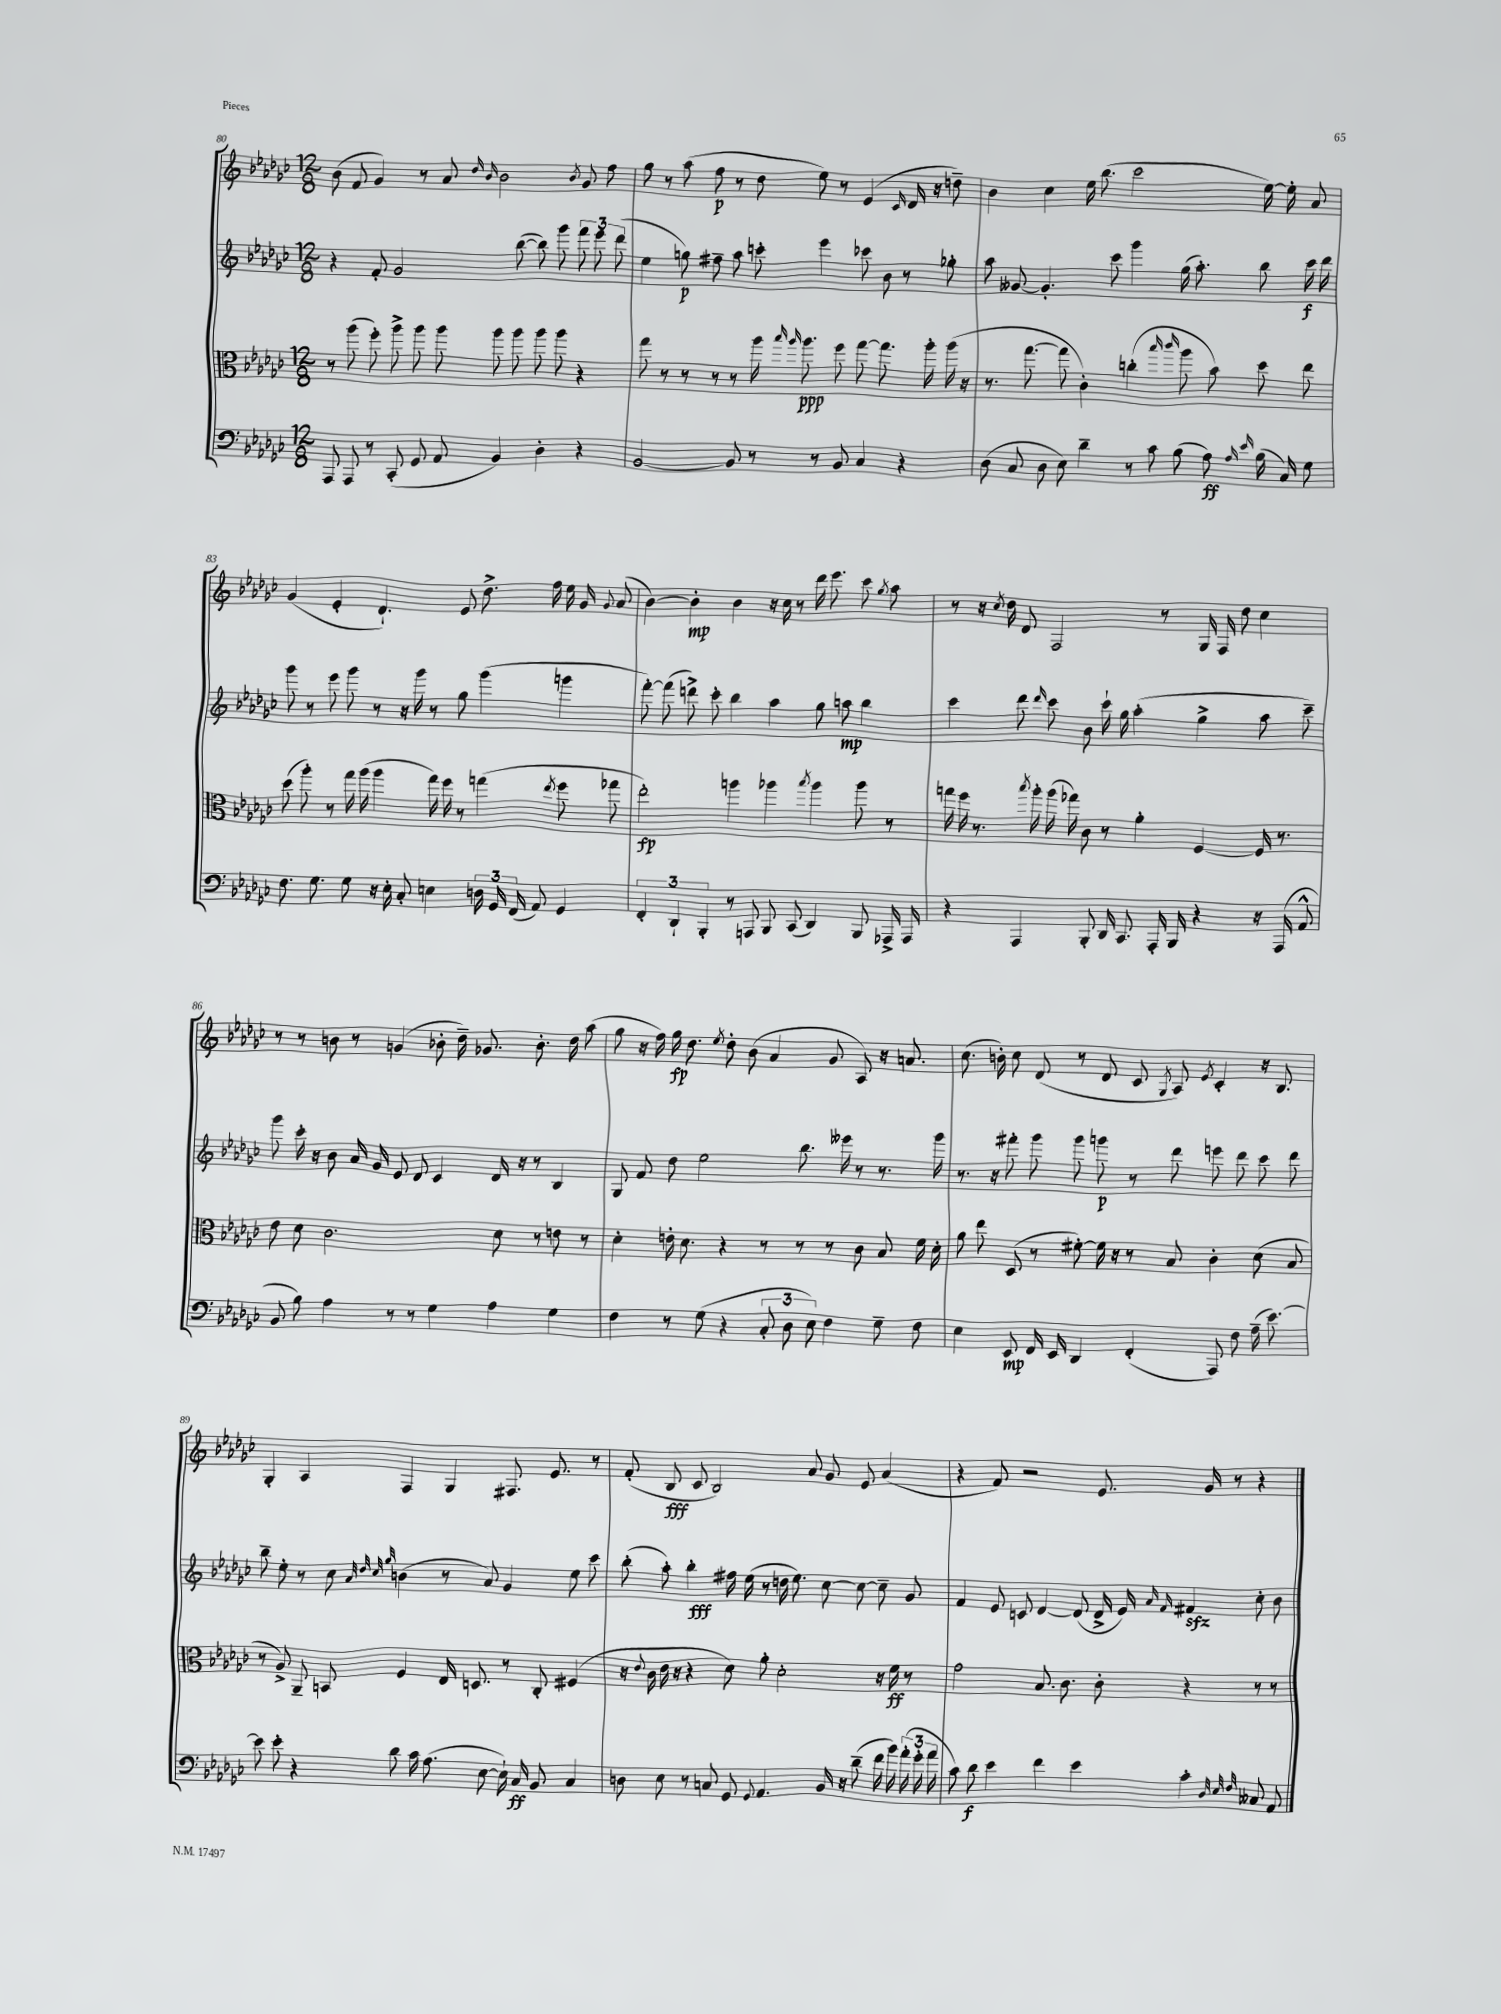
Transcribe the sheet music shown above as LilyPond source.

<<
\new StaffGroup <<
\new Staff = "s0" {
    \clef treble \key ges \major \numericTimeSignature \time 12/8
    \autoBeamOff bes'8( f'8 ges'4) r8 aes'8 \grace { des''16 bes'16 } bes'2 \acciaccatura { bes'8 } ges'8 f''8 |
    ges''8 r8 aes''8( f''8\p r8 des''8 ees''8) r8 ees'4( \grace { ces'16 } des'16 r16 d''8--) |
    bes'4 ces''4 ees''16 bes''8.( ces'''2 ees''16~) ees''16-. aes'8 |
    ges'4( ees'4-. des'4.-!) ees'8 des''8.-> f''16 ees''16 ges'16 \appoggiatura { ges'8 } aes'8( |
    bes'4~) bes'4-.\mp bes'4 r16 ces''16 r8 des'''16 ees'''8. ces'''8 \acciaccatura { ges''8 } aes''8 |
    r8 r16 \acciaccatura { ces''8 } des''16 des'8 f2 r8 ges16 f16 des''8 ces''4 |
    r8 r8 b'8 r8 g'4( bes'8-. des''16--) ges'8. bes'8.-. des''16 aes''8( |
    ges''8 r16 f''16) ges''16\fp des''8. \acciaccatura { ees''8 } des''8-. bes'8( aes'4 ges'8 aes8) r16 a'8. |
    ces''8.( b'16-.) ces''8 des'8( r8 des'8 ces'8 \acciaccatura { ges8 } aes8) \acciaccatura { ees'8 } ces'4-. r16 bes8. |
    ges4-. aes4 f4 ges4 fis8. ees'8. r8 |
    f'8-.( bes8\fff ces'8 bes2) aes'8 ges'8 ees'8 aes'4( |
    r4 f'8) r2 ees'8. ges'16 r8 r4 \bar "|." |
}
\new Staff = "s1" {
    \clef treble \key ges \major \numericTimeSignature \time 12/8
    \autoBeamOff r4 f'8-. ges'2 bes''8~( bes''8) ges'''8 \tuplet 3/2 { f'''8 ees'''8 des'''8( } |
    ees''4 g''8\p) fis''8-- aes''8 c'''8-. ees'''4 ces'''8 bes'8 r8 ges''8-. |
    aes''8 geses'8~ geses'4.-. ces'''8 ges'''4 ges''16( aes''8.-.) bes''8 ces'''16\f des'''16 |
    ges'''8 r8 ees'''8 ges'''8 r8 r16 ges'''16 r8 ges''8 ges'''4( g'''4 |
    f'''8~-.) f'''8( d'''8->) ces'''8-. bes''4 aes''4 ges''8 a''8\mp bes''4 |
    ces'''4 des'''8 \grace { des'''16 } ces'''8 bes'8 ces'''16-! ges''16 aes''4-.( ges''4-> aes''8 ces'''8--) |
    ges'''8 ces'''16-. r16 bes'8 aes'16 ges'16 ees'8 des'8 ces'4 des'16 r16 r8 bes4 |
    ges8 f'8 des''8 ees''2 bes''8. eeses'''16 r8 r8. ges'''16 |
    r8. r16 fis'''8-. ges'''8 ges'''8 g'''8\p r8 des'''8 e'''8 des'''8 ces'''8 des'''8 |
    bes''8-- ees''8-. r8 ces''8 \grace { aes'32 des''32 ces''32 ges''32 } b'4( r8 aes'8) ges'4 ees''8 ces'''8 |
    bes''8-.( aes''8-.) bes''4-.\fff fis''16 ees''16( r8 d''16 ees''8.) ces''8~ ces''8~ ces''8-- ges'8 |
    f'4 ees'8 c'8 des'4~ des'8( des'16-> ees'16) \grace { aes'16 f'16 } fis'4\sfz ces''8-. bes'8 \bar "|." |
}
\new Staff = "s2" {
    \clef alto \key ges \major \numericTimeSignature \time 12/8
    \autoBeamOff r8 aes''8( f''8-.) aes''8-> aes''8 aes''8 aes''8 aes''8 aes''8 aes''8 r4 |
    ges''8 r8 r8 r8 r8 aes''16 \grace { bes''16 aes''16 } aes''8.\ppp f''8 ges''8~ ges''8. aes''16-. aes''16( r16 |
    r8. ges''8.~ ges''8 ces'4-.) c''4-.( \grace { bes''16 ces'''16 } aes''8 bes'8) des''8 ees''8 |
    des''8( aes''8-.) r8 ges''16 aes''16( aes''4 ges''16) f''16 r8 g''4( \acciaccatura { ees''8 } f''8 ges''8 |
    ees''2-.\fp) a''4 aes''4 \acciaccatura { bes''8 } aes''4 aes''8 r8 |
    g''16 f''16 r8. \acciaccatura { bes''8 } aes''16-. aes''16( ges''16) ces'8 r8 aes'4-. f4~ f16 r8. |
    ees'8 des'8 ces'2. des'8 r8 e'8 r8 |
    des'4-. e'16-. des'8. r4 r8 r8 r8 ces'8 bes8 f'16 des'16-. |
    aes'8 ees''8 des8( r8 fis'8~-.) fis'16 r16 r8 bes8 ces'4-. des'8( bes8 |
    r8 aes8->) aes,8-- b,8 f4 ees16 d8. r8 ces8-. fis4( |
    r16 \appoggiatura { ees'8 } ces'16 ees'16 r16 r4 des'8) aes'8-. des'2-. r16 f'16\ff r8 |
    ges'2 bes8. ces'8. ces'8-. r4 r8 r8 \bar "|." |
}
\new Staff = "s3" {
    \clef bass \key ges \major \numericTimeSignature \time 12/8
    \autoBeamOff aes,,8 aes,,8 r8 ces,8-.( ges,8 aes,8 bes,4) des4-. r4 |
    bes,2~ bes,8 r8 r8 bes,8 ces4 r4 |
    des8( ces8 des8 ees8) des'4-- r8 ces'8 bes8( aes8\ff) \grace { aes16 ees'16 } bes16( ces16) ges8 |
    f8. ges8. ges8 r16 ees16-. ces8-. e4 \tuplet 3/2 { d16 ges,16 f,16( } aes,8) ges,4 |
    \tuplet 3/2 { f,4-. des,4-! bes,,4-. } r8 a,,8 bes,,8 ces,8( des,4) bes,,8 aes,,16-> aes,,16 |
    r4 aes,,4 bes,,8-. des,16 ces,8. aes,,16-. bes,,16 r4 r16 aes,,16( aes,8-^ |
    bes,8 bes8) aes4 r8 r8 ges4 aes4 ges4 |
    f4 r8 ges8( r4 \tuplet 3/2 { ces8-. des8 ees8) } f4 ges8-- f8 |
    ees4 ees,8\mp f,16 ees,16 des,4 f,4-.( aes,,8) f8 aes16--( ees'8.~) |
    ees'8 ees'8-. r4 des'8 ces'16 aes8.( ees8~ ees16-!) ces16\ff bes,8 ces4 |
    d8 ees8 r8 c8 ges,8 \appoggiatura { ges,8 } aes,4. bes,16 r16 des'8--( f'16 bes'16) \tuplet 3/2 { aes'16-.( ges'16-. aes'16 } |
    ces'8) des'8\f ees'4 f'4 ees'4 ces'4-. \grace { des32 ees32 f32 } ceses8 aes,8 \bar "|." |
}
>>
>>
\layout { \context { \Score currentBarNumber = #80 } }
